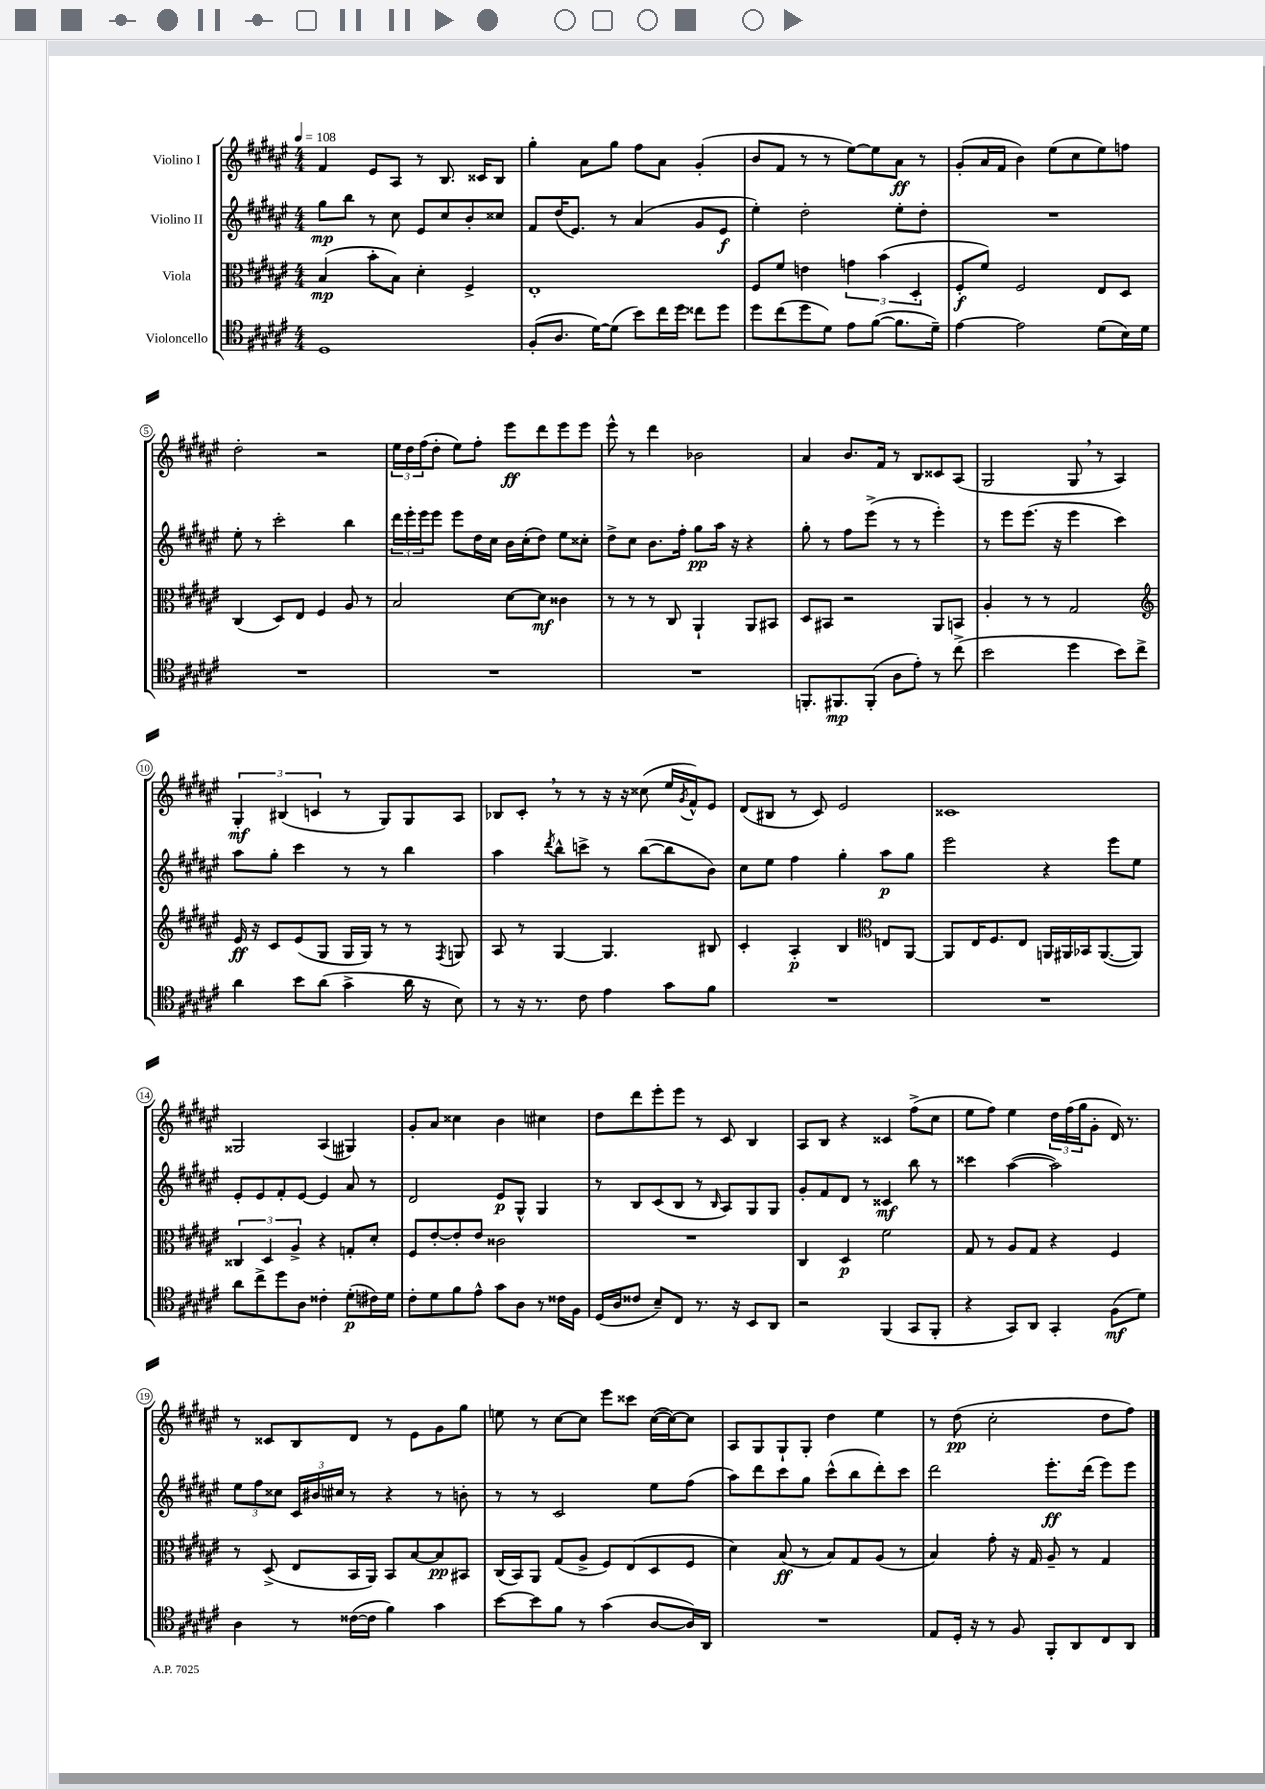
<<
\new StaffGroup <<
\new Staff = "s0" \with { instrumentName = "Violino I" } {
    \clef treble \key fis \major \numericTimeSignature \time 4/4 \tempo 4 = 108
    fis'4 eis'8 ais8 r8 b8. cisis'16 b8 |
    gis''4-. ais'8 gis''8 fis''8 ais'8 gis'4-.( |
    b'8 fis'8 r8 r8 eis''8~) eis''8 ais'8\ff r8 |
    gis'8-.( ais'16 fis'16 b'4) eis''8( cis''8 eis''8) f''8 |
    dis''2-. r2 |
    \tuplet 3/2 { eis''16 dis''16 fis''16( } dis''8-. eis''8) fis''8-. eis'''8\ff dis'''8 eis'''8 eis'''8 |
    eis'''8-^ r8 dis'''4 bes'2 |
    ais'4 b'8. fis'16 r8 b8 cisis'8 ais8( |
    gis2 gis8 \breathe r8 ais4) |
    \tuplet 3/2 { gis4-.\mf bis4( c'4 } r8 gis8) gis8 ais8 |
    bes8 cis'8-. \breathe r8 r8 r16 r16 cisis''8( eis''16 \acciaccatura { gis'8 } fis'16-^) eis'8 |
    dis'8( bis8 r8 cis'8) eis'2 |
    cisis'1 |
    gisis2 ais4( gis4) |
    gis'8-. ais'8 cisis''4 b'4 cis''4 |
    dis''8 dis'''8 eis'''8-. eis'''8 r8 cis'8 b4 |
    ais8 b8 r4 cisis'4 fis''8->( cis''8 |
    eis''8 fis''8) eis''4 \tuplet 3/2 { dis''16 fis''16( gis''16 } gis'8-. dis'16) r8. |
    r8 cisis'8 b8 dis'8 r8 eis'8 gis'8 gis''8 |
    e''8 r8 cis''8~ cis''8 eis'''8 cisis'''8 cis''16~( cis''16~) cis''8 |
    ais8 gis8 gis8-! gis8-. dis''4 eis''4 |
    r8 dis''8\pp( cis''2-. dis''8 fis''8) \bar "|." |
}
\new Staff = "s1" \with { instrumentName = "Violino II" } {
    \clef treble \key fis \major \numericTimeSignature \time 4/4
    gis''8\mp b''8 r8 cis''8 eis'8 cis''8 b'8-. cisis''8 |
    fis'8 dis''16( eis'8.) r8 ais'4( gis'8 eis'8\f |
    eis''4-.) dis''2-. eis''8-. dis''8-. |
    R1 |
    eis''8-. r8 cis'''2-. b''4 |
    \tuplet 3/2 { dis'''16 eis'''16-. eis'''16 } eis'''8 eis'''8 dis''16 cis''16 b'16 cis''16-.( dis''8) eis''8 cisis''8-. |
    dis''8-> cis''8 b'8. fis''16-. gis''8\pp ais''16 r16 r4 |
    gis''8-. r8 fis''8 eis'''8->( r8 r8 eis'''4-.) |
    r8 eis'''8 eis'''8.( r16 eis'''4 cis'''4) |
    ais''8 gis''8-. cis'''4 r8 r8 b''4 |
    ais''4 \acciaccatura { dis'''8 } b''8-^ c'''8-> r8 b''8~( b''8 b'8) |
    cis''8 eis''8 fis''4 gis''4-. ais''8\p gis''8 |
    eis'''2 r4 eis'''8 eis''8 |
    eis'8-. eis'8 fis'8-. eis'8~ eis'4 ais'8 r8 |
    dis'2 eis'8\p gis8-^ gis4 |
    r8 b8 cis'8( b8 r8 \grace { b16 } ais8) gis8 gis8 |
    gis'8-. fis'8 dis'8 r8 cisis'4\mf b''8 r8 |
    cisis'''4 ais''4~( ais''2) |
    \tuplet 3/2 { eis''8 fis''8 cisis''8 } \tuplet 3/2 { cis'16 bis'16 cis''16 } r8 r4 r8 b'8-. |
    r8 r8 cis'2 eis''8 fis''8( |
    ais''8) dis'''8 cis'''8 gis''8 cis'''8-^( b''8 dis'''8-.) cis'''8 |
    dis'''2 eis'''8.-.\ff dis'''16( eis'''8) eis'''8 \bar "|." |
}
\new Staff = "s2" \with { instrumentName = "Viola" } {
    \clef alto \key fis \major \numericTimeSignature \time 4/4
    b4\mp( b'8-. b8) dis'4-. fis4-> |
    eis1-. |
    fis8 fis'8 e'4 \tuplet 3/2 { g'4 b'4( dis4-. } |
    fis8-.\f fis'8) fis2 eis8 dis8 |
    cis4( dis8) eis8 fis4 ais8 r8 |
    b2 dis'8~ dis'8\mf cisis'4 |
    r8 r8 r8 cis8 ais,4-! ais,8 bis,8 |
    dis8 bis,8 r2 ais,8 b,8 |
    ais4-. r8 r8 gis2 |
    \clef treble eis'16\ff r16 cis'8 eis'8( gis8 gis16 gis16) r8 r8 \acciaccatura { fis8 } g8 |
    ais8 r8 gis4~ gis4. bis8 |
    cis'4-. ais4-.\p b4 \clef alto e8 ais,8~ |
    ais,8 eis16 fis8. eis8 a,16 ais,16 bes,16 ais,8.~( ais,8) |
    \tuplet 3/2 { cisis4 dis4 ais4-> } r4 g8-. dis'8-. |
    fis8 eis'8~-. eis'8-. eis'8 cisis'2 |
    R1 |
    cis4 dis4\p fis'2 |
    gis8 r8 ais8 gis8 r4 fis4 |
    r8 dis8->( eis8 b,16 ais,16) b,8 b8~ b8\pp bis,8 |
    cis16( b,16) ais,8 gis8( ais8-> fis8) eis8( dis8 fis8 |
    dis'4) b8\ff( r8 b8) gis8 ais8( r8 |
    b4) gis'8-. r16 gis16 ais8-- r8 gis4 \bar "|." |
}
\new Staff = "s3" \with { instrumentName = "Violoncello" } {
    \clef tenor \key fis \major \numericTimeSignature \time 4/4
    dis1 |
    fis8-.( ais8. dis'16~) dis'8( b'8) cis''16 dis''16 cisis''8 dis''8 |
    dis''8 cis''8( dis''8 dis'8) eis'8 fis'8~( fis'8. dis'16--) |
    eis'4~ eis'2 dis'8( b16) dis'16 |
    R1 |
    R1 |
    R1 |
    f,8.-. fis,8.\mp fis,8-.( ais8 eis'8-.) r8 cis''8->( |
    b'2 dis''4 b'8) cis''8-> |
    ais'4 b'8 ais'8( gis'4-> ais'16 r16 b8) |
    r8 r16 r8. cis'8 eis'4 gis'8 fis'8 |
    R1 |
    R1 |
    ais'8 cis''8-> dis''8 ais8 cisis'4-. dis'8-.\p( cis'16) dis'16 |
    cis'8-. dis'8 fis'8 eis'8-^ gis'8 ais8 r8 cisis'16 fis16 |
    dis16( ais16 cisis'8 b8--) cis8 r8. r16 b,8 ais,8 |
    r2 fis,4( gis,8 fis,8-. |
    r4 gis,8) ais,8 gis,4-. fis8\mf( dis'8) |
    ais4 r8 cisis'16~( cisis'16 fis'4) gis'4 |
    b'8~ b'8 fis'8 r8 gis'4( ais8~ ais16) ais,16 |
    R1 |
    eis8 dis16-. r16 r8 fis8 fis,8-. ais,8 cis8 ais,8 \bar "|." |
}
>>
>>
\layout { \context { \Score \override BarNumber.stencil = #(make-stencil-circler 0.1 0.3 ly:text-interface::print) } }
